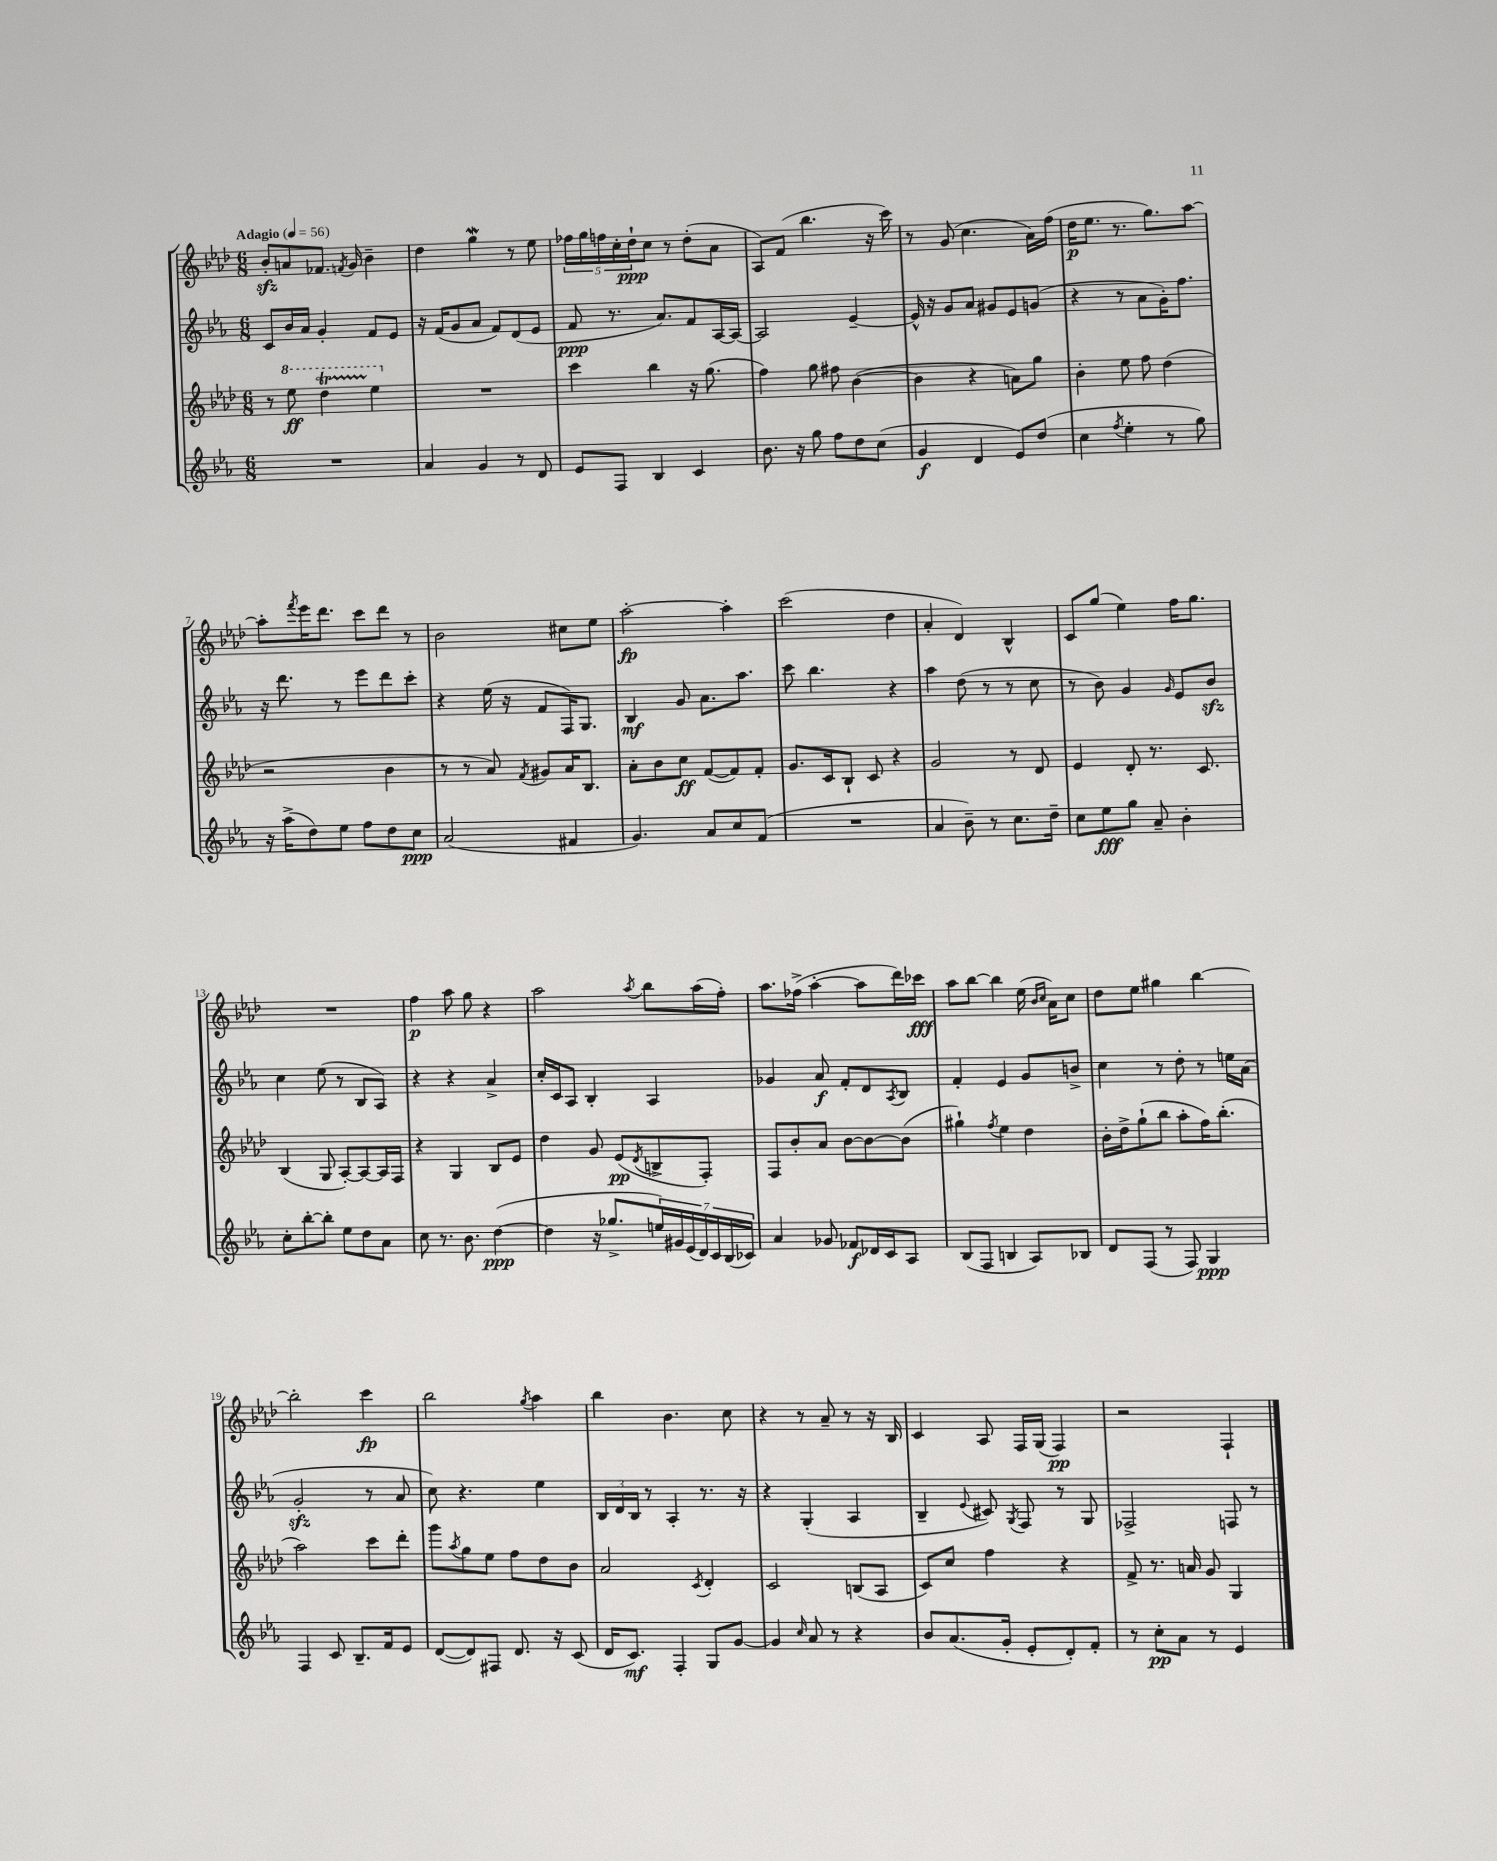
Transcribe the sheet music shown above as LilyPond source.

<<
\new StaffGroup <<
\new Staff = "s0" {
    \clef treble \key aes \major \numericTimeSignature \time 6/8 \tempo "Adagio" 4 = 56
    bes'8-.\sfz a'8 fes'8. \acciaccatura { f'8 } g'16 bes'4-- |
    des''4 g''4\mordent r8 ees''8 |
    \tuplet 5/4 { fes''16 g''16 f''16 c''16-. des''16-!\ppp } c''8 r8 des''8-.( aes'8 |
    aes8) f'8( bes''4. r16 c'''16) |
    r8 g'8( c''4. aes'16) f''16( |
    des''16\p ees''8. r8. g''8.) aes''8~ |
    aes''8-. \acciaccatura { f'''8 } ees'''16 des'''8. c'''8 des'''8 r8 |
    bes'2 cis''8 ees''8 |
    aes''2~-.\fp aes''4-. |
    c'''2( des''4 |
    aes'4-. des'4) bes4-^ |
    c'8 g''8( ees''4) f''16 g''8. |
    R2. |
    f''4\p aes''8 g''8 r4 |
    aes''2 \acciaccatura { aes''8 } bes''8 aes''16( f''16-.) |
    aes''8. fes''16->( aes''4~-. aes''8 des'''16) ces'''16\fff |
    aes''8 bes''8~ bes''4 ees''16( \grace { bes'16 c''16 } aes'16) c''8 |
    des''8 ees''8 gis''4 bes''4~ |
    bes''2-. c'''4\fp |
    bes''2 \acciaccatura { g''8 } aes''4 |
    bes''4 bes'4. c''8 |
    r4 r8 aes'8-- r8 r16 bes16 |
    c'4 aes8 f16 g16( f4\pp) |
    r2 f4-! \bar "|." |
}
\new Staff = "s1" {
    \clef treble \key ees \major \numericTimeSignature \time 6/8
    c'8 bes'16 aes'16 g'4-. f'8 ees'8 |
    r16 f'16( g'8 aes'8 f'8) d'8( ees'8 |
    f'8\ppp r8. aes'8.) f'8 aes16~ aes16~ |
    aes2 ees'4~-- |
    ees'16-^ r16 g'8 aes'8 gis'8 ees'8 g'8( |
    r4 r8 aes'8 g'16-.) f''8. |
    r16 d'''8. r8 ees'''8 d'''8 c'''8-. |
    r4 ees''16( r16 f'8 f16) g8. |
    bes4\mf g'8 aes'8. aes''8. |
    c'''8 bes''4. r4 |
    aes''4 d''8( r8 r8 c''8 |
    r8 bes'8) g'4 \grace { g'16 } ees'8 bes'8\sfz |
    c''4 ees''8( r8 bes8 aes8) |
    r4 r4 aes'4-> |
    c''16-. c'16 aes8 bes4-. aes4 |
    ges'4 aes'8\f f'8-. d'8 \acciaccatura { aes8 } bes8 |
    f'4-. ees'4 g'8 b'8-> |
    c''4 r8 d''8-. r8 e''16 aes'16( |
    g'2-.\sfz r8 aes'8 |
    c''8) r4. ees''4 |
    \tuplet 3/2 { bes16 d'16 bes16 } r8 aes4-. r8. r16 |
    r4 g4-.( aes4 |
    bes4-- \appoggiatura { ees'8 } cis'8) \acciaccatura { g8 } f8 r8 g8 |
    fes2-> f8 r8 \bar "|." |
}
\new Staff = "s2" {
    \clef treble \key aes \major \numericTimeSignature \time 6/8
    r8 \ottava #1 ees'''8\ff des'''4\startTrillSpan ees'''4\stopTrillSpan \ottava #0 |
    R2. |
    c'''4 bes''4 r16 g''8.( |
    f''4) g''8 fis''8 bes'4~( |
    bes'4 r4 a'8) g''8 |
    bes'4-. ees''8 f''8 des''4( |
    r2 bes'4 |
    r8 r8 aes'8) \acciaccatura { f'8 } gis'8 aes'16 bes8. |
    aes'8-. bes'8 c''8\ff f'8~( f'8) f'8-. |
    g'8. c'16 bes8-! c'8 r4 |
    g'2 r8 des'8 |
    ees'4 des'8-. r8. c'8. |
    bes4( g8 aes8~-.) aes8~ aes16 f16 |
    r4 g4 bes8 ees'8 |
    des''4 g'8 ees'8\pp( \acciaccatura { des'8 } b8-> f8-.) |
    f8 bes'8-. aes'8 bes'8~ bes'8~ bes'8( |
    gis''4-!) \acciaccatura { f''8 } ees''4 des''4 |
    bes'16-. des''16-> g''8-!( bes''8 aes''8-. f''16) bes''8.-.( |
    aes''2) c'''8 des'''8-. |
    g'''8 \acciaccatura { aes''8 } g''8 ees''8 f''8 des''8 bes'8 |
    aes'2 \acciaccatura { c'8 } des'4-. |
    c'2 b8( aes8 |
    c'8) c''8 f''4 r4 |
    f'8-> r8. a'16 g'8 g4 \bar "|." |
}
\new Staff = "s3" {
    \clef treble \key ees \major \numericTimeSignature \time 6/8
    R2. |
    aes'4 g'4 r8 d'8 |
    ees'8 f8 bes4 c'4 |
    bes'8. r16 g''8 f''8 d''8 c''8( |
    g'4\f d'4 ees'8) d''8( |
    c''4 \acciaccatura { f''8 } ees''4-. r8 g''8) |
    r16 aes''16->( d''8) ees''8 f''8 d''8 c''8\ppp |
    aes'2( fis'4 |
    g'4.) aes'8 c''8 f'8( |
    R2. |
    aes'4 bes'8--) r8 c''8. d''16-- |
    c''8 ees''8\fff g''8 aes'8-- bes'4-. |
    c''8-. bes''8~-. bes''8-. ees''8 d''8 aes'8 |
    c''8 r8. bes'8. d''4~\ppp( |
    d''4 r16 ges''8.-> \tuplet 7/4 { e''16) gis'16 ees'16( d'16) c'16 bes16( ces'16) } |
    aes'4 ges'8 fes'8\f des'16 c'16 aes8 |
    bes8( f8 b4 aes8) bes8 |
    d'8 f8( r8 f8) g4\ppp |
    f4 c'8 bes8.-- f'16 ees'8 |
    d'8~( d'8) fis8 d'8. r16 c'8( |
    d'16 c'8.\mf) f4-. g8 g'8~ |
    g'4 \grace { c''16 } aes'8 r8 r4 |
    bes'8 aes'8.( g'16-. ees'8-. d'8-.) f'8-. |
    r8 c''8-.\pp aes'8 r8 ees'4 \bar "|." |
}
>>
>>
